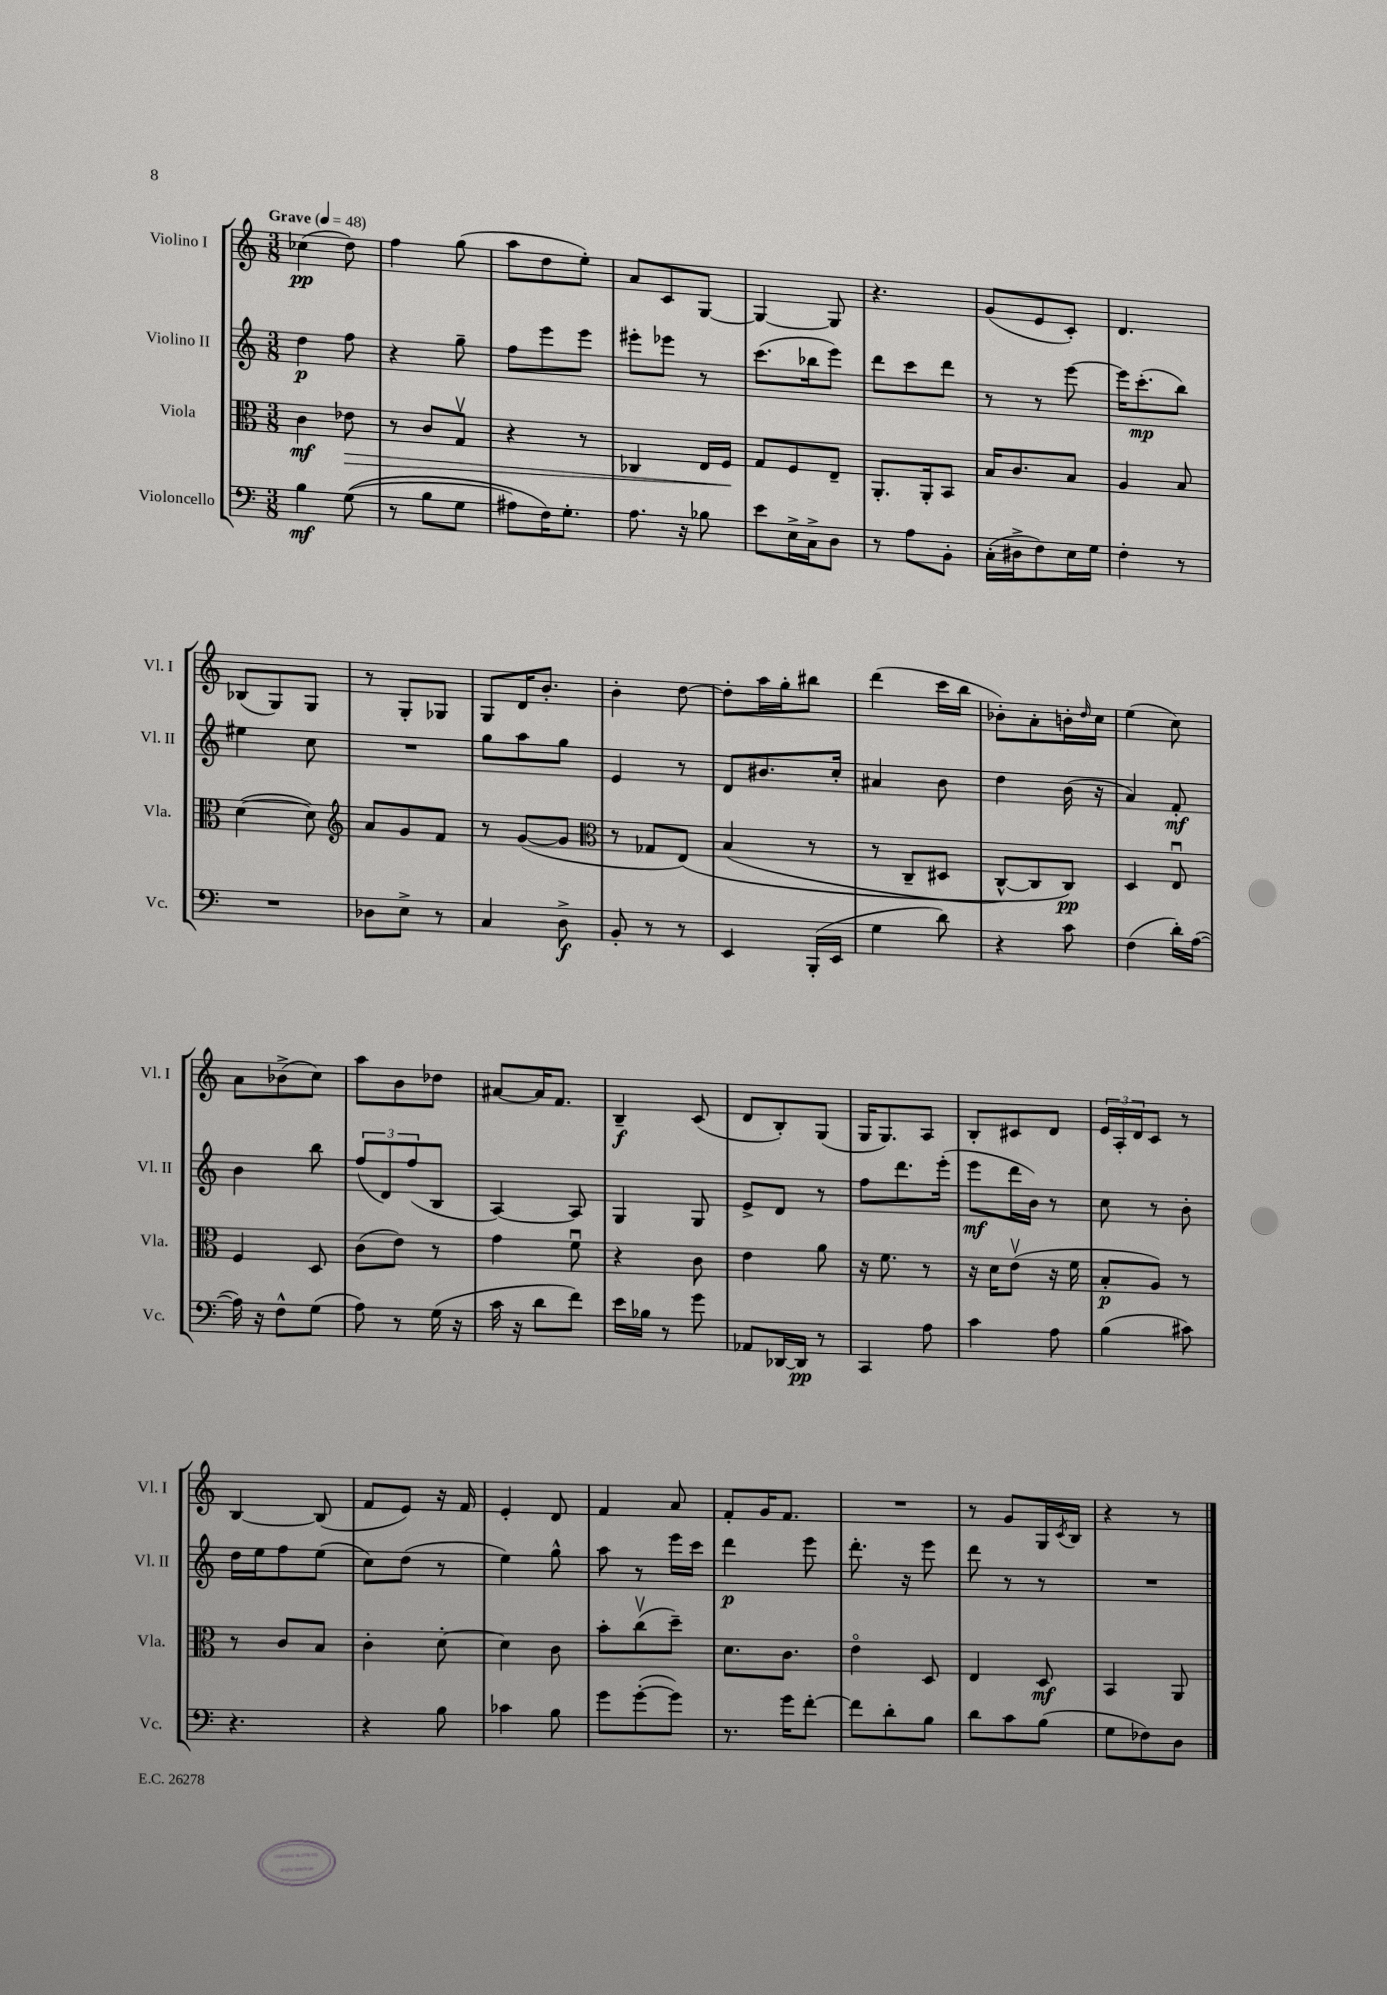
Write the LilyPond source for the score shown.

<<
\new StaffGroup <<
\new Staff = "s0" \with { instrumentName = "Violino I" shortInstrumentName = "Vl. I" } {
    \clef treble \key c \major \numericTimeSignature \time 3/8 \tempo "Grave" 4 = 48
    ces''4\pp( d''8) |
    f''4 g''8( |
    a''8 d''8 e''8-.) |
    a'8 c'8 g8~ |
    g4~ g8 |
    r4. |
    g'8( e'8 c'8-.) |
    d'4. |
    bes8( g8) g8 |
    r8 g8-. ges8 |
    g8 d'16 b'8.-. |
    b'4-. d''8~ |
    d''8-. a''16 g''16-. bis''8 |
    d'''4( c'''16 b''16 |
    bes'8-.) a'8-. b'16-. \grace { d''16 } c''16 |
    e''4( c''8) |
    a'8 bes'8->( c''8) |
    a''8 b'8 des''8 |
    ais'8~ ais'16 f'8. |
    b4--\f c'8( |
    d'8 b8-.) g8( |
    g16 g8.) a8 |
    b8-. cis'8 d'8 |
    \tuplet 3/2 { e'16 a16-. d'16 } c'8 r8 |
    b4~ b8( |
    f'8 e'8) r16 f'16 |
    e'4-. d'8 |
    f'4 a'8 |
    f'8-. g'16 f'8. |
    R4. |
    r8 g'8 g16 \acciaccatura { c'8 } b16 |
    r4 r8 \bar "|." |
}
\new Staff = "s1" \with { instrumentName = "Violino II" shortInstrumentName = "Vl. II" } {
    \clef treble \key c \major \numericTimeSignature \time 3/8
    d''4\p f''8 |
    r4 g''8-- |
    f''8 e'''8 e'''8 |
    eis'''8-. ees'''8 r8 |
    c'''8.( bes''16 e'''8) |
    d'''8 c'''8 d'''8 |
    r8 r8 e'''8~ |
    e'''16 c'''8.-.\mp( b''8) |
    eis''4 c''8 |
    R4. |
    g''8 a''8 g''8 |
    e'4 r8 |
    d'8 bis'8. c''16-. |
    ais'4 b'8 |
    d''4 b'16( r16 |
    a'4) f'8-.\mf |
    b'4 b''8 |
    \tuplet 3/2 { f''8( d'8) f''8( } b8 |
    a4~) a8 |
    g4 g8 |
    e'8-> d'8 r8 |
    f''8 d'''8. e'''16-.( |
    e'''8\mf d'''16 b'16) r8 |
    c''8 r8 b'8-. |
    d''16 e''16 f''8 e''8( |
    c''8) d''8( r8 |
    e''4) g''8-^ |
    a''8 r8 e'''16 c'''16 |
    d'''4\p e'''8 |
    d'''8.-. r16 e'''8 |
    d'''8 r8 r8 |
    R4. \bar "|." |
}
\new Staff = "s2" \with { instrumentName = "Viola" shortInstrumentName = "Vla." } {
    \clef alto \key c \major \numericTimeSignature \time 3/8
    c'4\mf ees'8\> |
    r8 c'8 g8\upbow |
    r4 r8 |
    ces4 e16 f16\! |
    g8 f8 e8-- |
    a,8.-. a,16-. b,8 |
    b16 c'8. b8 |
    a4 b8 |
    d'4~( d'8) |
    \clef treble a'8 g'8 f'8 |
    r8 g'8~( g'8 |
    \clef alto r8 ges8 e8)\( |
    b4( r8 |
    r8 c8-- dis8 |
    c8~-^) c8 c8\pp\) |
    d4 e8\downbow |
    f4 d8 |
    c'8( e'8) r8 |
    g'4 f'8\downbow |
    r4 c'8 |
    e'4 a'8 |
    r16 f'8. r8 |
    r16 d'16 e'8\upbow( r16 f'16 |
    b8-.\p a8) r8 |
    r8 c'8 b8 |
    c'4-. d'8~-. |
    d'4 c'8 |
    b'8-. c''8\upbow( d''8--) |
    d'8. c'8. |
    e'4\flageolet d8 |
    e4 d8\mf |
    b,4 a,8 \bar "|." |
}
\new Staff = "s3" \with { instrumentName = "Violoncello" shortInstrumentName = "Vc." } {
    \clef bass \key c \major \numericTimeSignature \time 3/8
    b4\mf g8(\( |
    r8 b8 g8 |
    ais8) f16\) g8.-. |
    a8. r16 bes8 |
    e'8 e16-> c16-> d8 |
    r8 a8 b,8-. |
    c16-.( dis16-> f8) e16 g16 |
    f4-. r8 |
    R4. |
    des8 e8-> r8 |
    c4 d8->\f |
    b,8-. r8 r8 |
    e,4 b,,16-.( e,16 |
    g4 d'8) |
    r4 c'8 |
    f4( d'16-.) a16~( |
    a16) r16 f8-^ g8( |
    a8) r8 g16( r16 |
    c'16 r16 d'8 f'8) |
    e'16 bes16 r8 g'8 |
    aes,8 des,16~ des,16\pp r8 |
    c,4 a8 |
    c'4 a8 |
    b4( cis'8) |
    r4. |
    r4 b8 |
    ces'4 b8 |
    g'8 g'8~-.( g'8) |
    r8. g'16 f'8~-. |
    f'8 d'8-. b8 |
    d'8 c'8 b8( |
    g8 fes8) d8 \bar "|." |
}
>>
>>
\layout { \context { \Score \remove "Bar_number_engraver" } }
